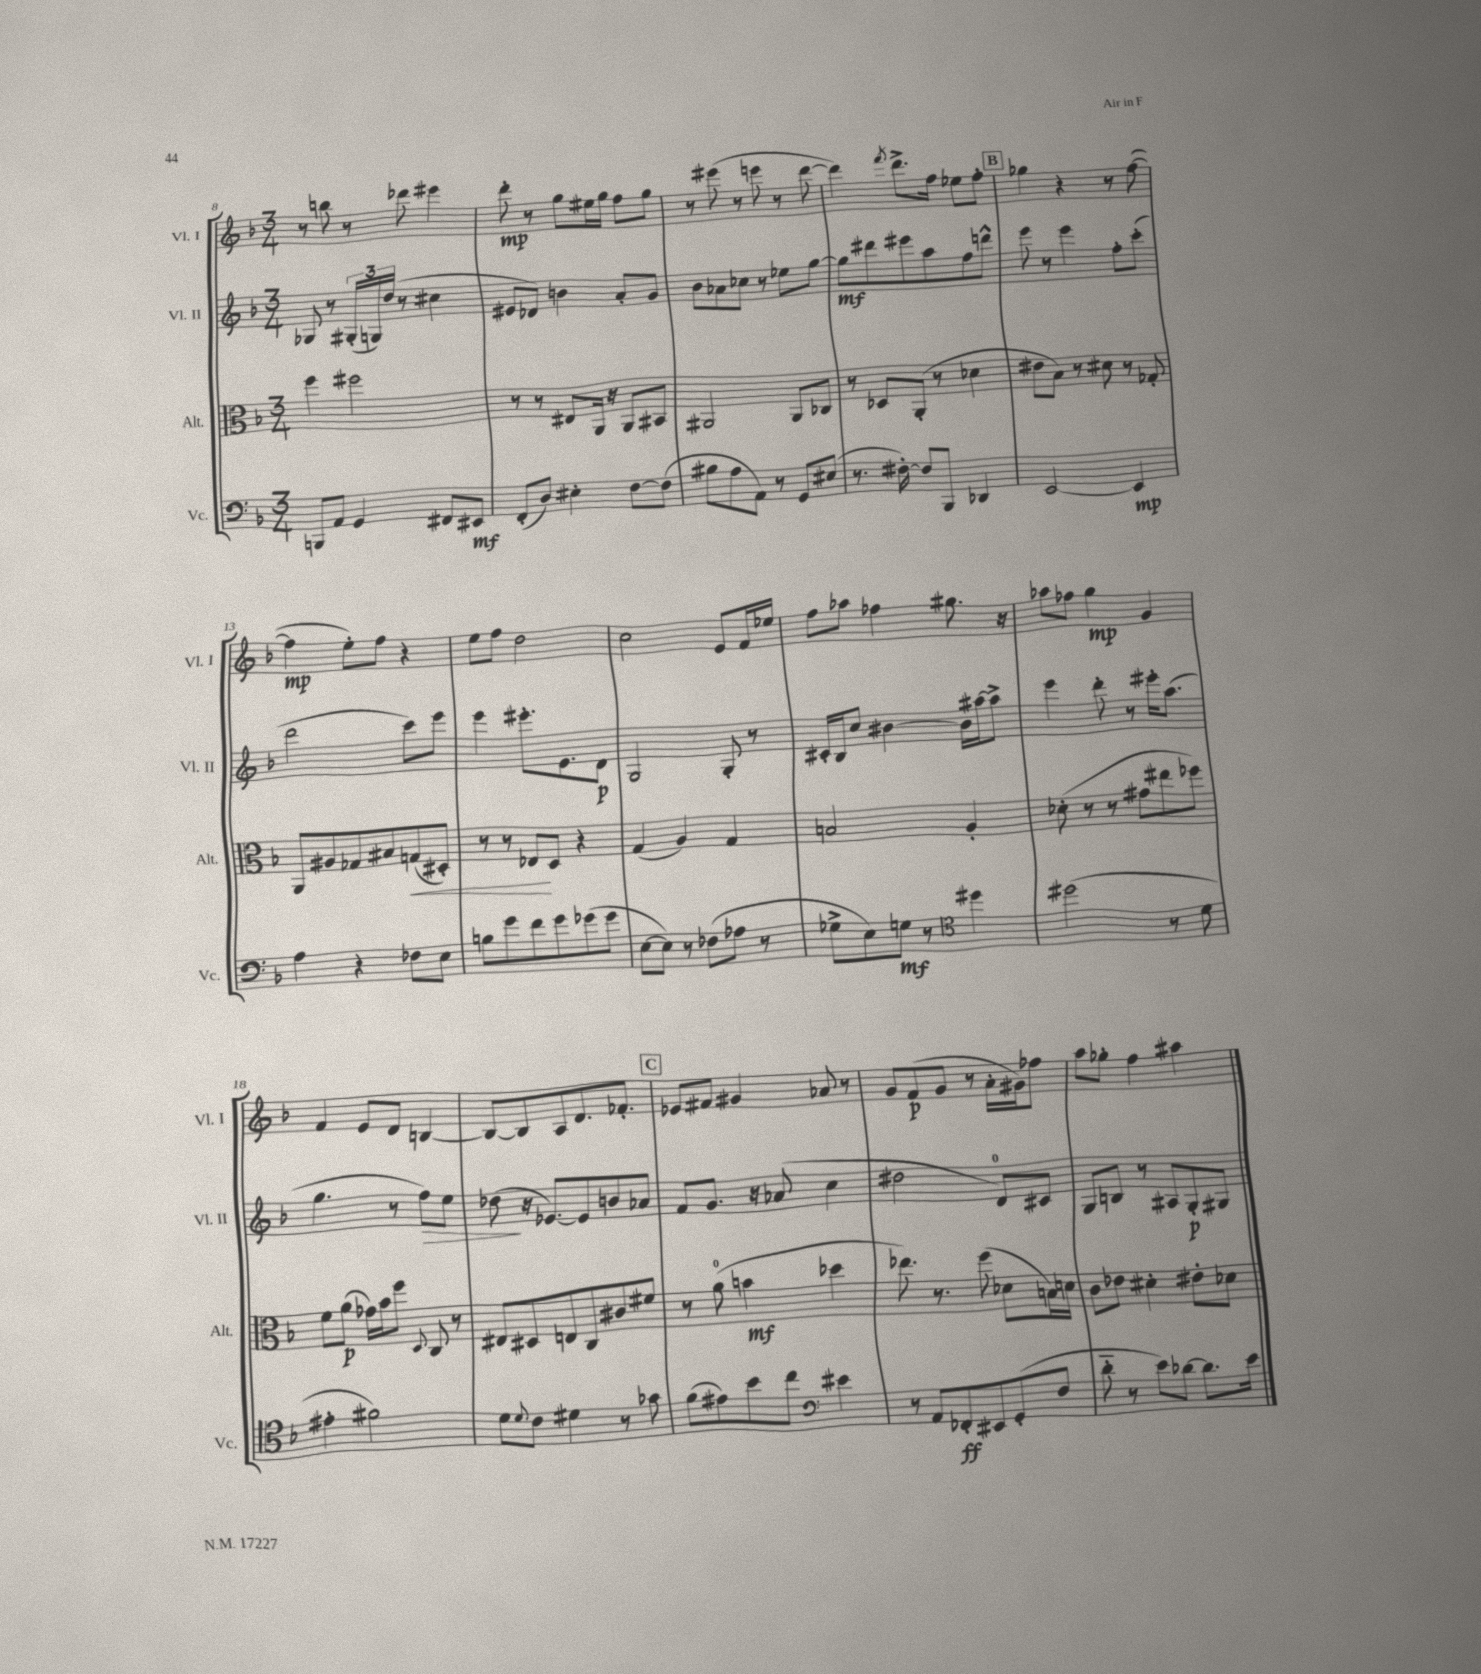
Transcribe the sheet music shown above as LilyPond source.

<<
\new StaffGroup <<
\new Staff = "s0" \with { instrumentName = "Vl. I" shortInstrumentName = "Vl. I" } {
    \clef treble \key f \major \numericTimeSignature \time 3/4
    r8 b''8 r8 des'''8 eis'''4 |
    d'''8-.\mp r8 g''8 eis''16 g''16 f''8 g''8 |
    r8 eis'''8( r8 e'''8 r8 d'''8~ |
    d'''4) \acciaccatura { f'''8 } d'''8.-> f''16 ees''8 f''8-. |
    \mark \markup { \box "B" } ges''4 r4 r8 f''8~( |
    f''4\mp e''8-.) f''8 r4 |
    e''8 f''8 d''2 |
    c''2 e'8 f'16 ees''16 |
    f''8 aes''8 fes''4 gis''8. r16 |
    aes''8 fes''8 g''4\mp g'4 |
    f'4 e'8 d'8 b4~ |
    b8~ b8 a8 d'8. fes'8.-. |
    \mark \markup { \box "C" } ees'8 fis'8 gis'4 aes'8 r8 |
    g'8 f'8\p( g'8 r8 a'16-. gis'16) fes''8 |
    a''8 ges''8-. f''4 ais''4 \bar "|." |
}
\new Staff = "s1" \with { instrumentName = "Vl. II" shortInstrumentName = "Vl. II" } {
    \clef treble \key f \major \numericTimeSignature \time 3/4
    ges8 r8 \tuplet 3/2 { gis16-.( g16) d''16( } r8 cis''4 |
    eis'8 des'8) b'4 a'8-. g'8 |
    bes'8 aes'8 ces''8 r8 ees''8 g''8~ |
    g''8\mf dis'''8 eis'''8 a''8 f''8 d'''8-^ |
    \mark \markup { \box "B" } e'''8 r8 e'''4 f''8-. c'''8-.( |
    d'''2 c'''8) e'''8 |
    e'''4 eis'''8.-. e'8. d'8\p |
    g2 g8-. r8 |
    cis'16-. bes16 c''8 bis'4~ bis'16 ais''16~ ais''8-> |
    e'''4 d'''8-. r8 eis'''16-. a''8.( |
    g''4. r8 f''8\>) e''8 |
    des''8\!( r16 ees'8.~) ees'8 b'8 aes'8 |
    \mark \markup { \box "C" } f'8 g'8. r16 aes'8( c''4 |
    dis''2 d'8-0) cis'8 |
    g8 b8 r8 ais8 g8-.\p gis8 \bar "|." |
}
\new Staff = "s2" \with { instrumentName = "Alt." shortInstrumentName = "Alt." } {
    \clef alto \key f \major \numericTimeSignature \time 3/4
    f''4 fis''2 |
    r8 r8 eis8 a,16 r16 a,8 bis,8 |
    ais,2 ais,8 ces8 |
    r8 des8 a,8-.( r8 des'4 |
    \mark \markup { \box "B" } eis'8 bes8) r8 dis'8 r8 ges8-. |
    a,8 ais8 ges8 bis8 g8\<( dis8-.) |
    r8 r8 ees8\! d8 r4 |
    g4( a4) g4 |
    b2 a4-. |
    des'8-.( r8 r8 gis'8 eis''8 fes''8) |
    f'8 a'8\p( ges'16) bes'16 f''8 \appoggiatura { d8 } c8 r8 |
    eis8 dis8 e8 c8 cis'8 fis'8 |
    \mark \markup { \box "C" } r8 a'8-0( b'4\mf des''4 |
    ees''8.) r8. f''8( des'8 b16) d'16 |
    c'8 ees'8 dis'4-. eis'8-. des'8 \bar "|." |
}
\new Staff = "s3" \with { instrumentName = "Vc." shortInstrumentName = "Vc." } {
    \clef bass \key f \major \numericTimeSignature \time 3/4
    b,,8 a,8 g,4 fis,8 eis,8\mf |
    f,8-.( d8) eis4-. f8~ f8( |
    bis8 a8 a,8) r8 g,8 eis8( |
    r8. fis16~-.) fis8 bes,,8 des,4 |
    \mark \markup { \box "B" } e,2~ e,4\mp |
    a4 r4 fes8 e8 |
    b8 g'8 f'8 g'8 ges'8( ges'8 |
    e8~ e8) r8 fes8( aes8 r8 |
    ges8-> e8) g8\mf r8 \clef tenor dis''4 |
    dis''2( r8 d'8 |
    eis'4-. fis'2) |
    d'8 \appoggiatura { d'8 } c'8 dis'4 r8 ges'8 |
    \mark \markup { \box "C" } f'8( eis'8) bes'8 c''8 \clef bass eis'4 |
    r8 a,8 fes,8-.\ff eis,8 g,8-.( f8 |
    d'8-_ r8 e'8) des'8~ des'8. e'16 \bar "|." |
}
>>
>>
\layout { \context { \Score currentBarNumber = #8 } }
